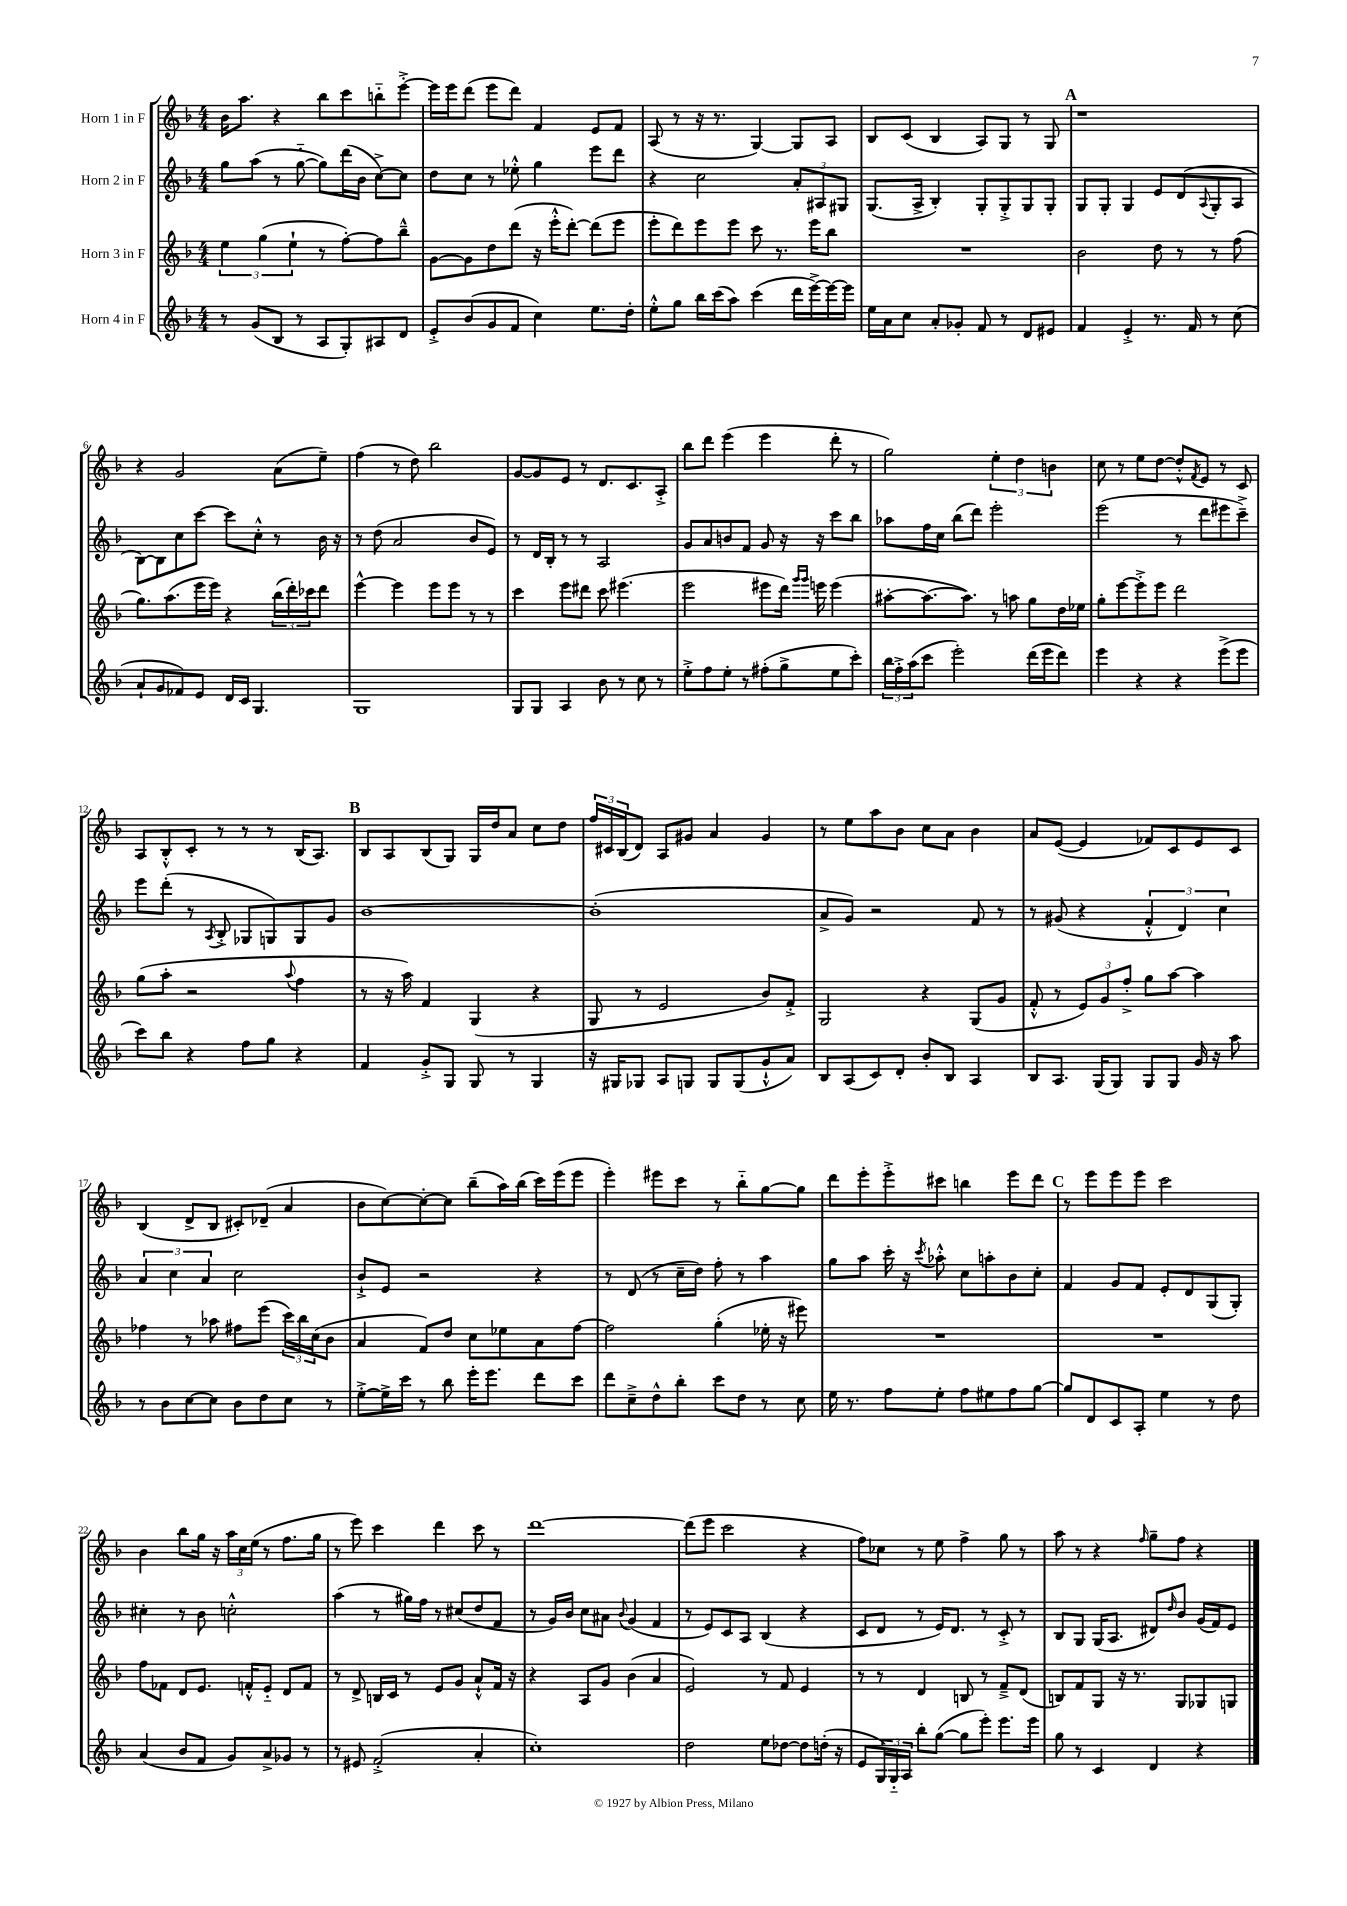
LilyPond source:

<<
\new StaffGroup <<
\new Staff = "s0" \with { instrumentName = "Horn 1 in F" } {
    \clef treble \key f \major \numericTimeSignature \time 4/4
    bes'16 a''8. r4 bes''8 c'''8 b''8-_ e'''8~-.-> |
    e'''16 e'''16 d'''8( e'''8 d'''8) f'4 e'8 f'8 |
    a8( r8 r16 r8. g4~) g8 a8 |
    bes8 c'8( bes4 a8) g8 r8 g8 |
    \mark \markup { \bold "A" } r1 |
    r4 g'2 a'8( e''8--) |
    f''4( r8 d''8) bes''2 |
    g'8~ g'8 e'8 r8 d'8. c'8. a8-.-> |
    bes''8 d'''8 e'''4( e'''4 d'''8-. r8 |
    g''2) \tuplet 3/2 { e''4-. d''4 b'4 } |
    c''8 r8 e''8 d''8~ d''8-.-^ \acciaccatura { f'8 } e'8 r8 c'8 |
    a8 bes8-.-^ c'8-. r8 r8 r8 bes16( a8.) |
    \mark \markup { \bold "B" } bes8 a8 bes8( g8) g16 d''16 a'8 c''8 d''8 |
    \tuplet 3/2 { f''16 cis'16 bes16( } d'8) a8 gis'8 a'4 gis'4 |
    r8 e''8 a''8 bes'8 c''8 a'8 bes'4 |
    a'8 e'8~( e'4 fes'8) c'8 e'8 c'8 |
    bes4( d'8-> bes8 cis'8-.) des'8--( a'4 |
    bes'8 c''8~) c''8~-. c''8 bes''8--( a''16) bes''16( c'''16) e'''16( e'''8 |
    e'''4-.) eis'''8 c'''8 r8 bes''8-_ g''8~ g''8 |
    d'''8 e'''8-. e'''8-.-> cis'''8 b''4 e'''8 d'''8 |
    \mark \markup { \bold "C" } r8 e'''8 e'''8 e'''8 c'''2 |
    bes'4 bes''8 g''16 r16 \tuplet 3/2 { a''16 c''16 e''16( } r8 f''8. g''16 |
    r8 e'''8) c'''4 d'''4 c'''8 r8 |
    d'''1~ |
    d'''8( e'''8 c'''2 r4 |
    f''8) ces''8 r8 e''8 f''4-> g''8 r8 |
    a''8 r8 r4 \grace { f''16 } g''8-- f''8 r4 \bar "|." |
}
\new Staff = "s1" \with { instrumentName = "Horn 2 in F" } {
    \clef treble \key f \major \numericTimeSignature \time 4/4
    g''8 a''8( r8 g''8~-_ g''8) d'''16( bes'16 c''8~->) c''8 |
    d''8 c''8 r8 ees''8-.-^ g''4 e'''8 d'''8 |
    r4 c''2 \tuplet 3/2 { a'8-. ais8 gis8 } |
    g8.( a16-> bes4-.) g8-. g8-.-> g8 g8-. |
    \mark \markup { \bold "A" } g8 g8-. g4 e'8 d'8( \appoggiatura { a8 } g8-. a8 |
    bes8~) bes8 c''8 c'''8~ c'''8 c''8-.-^ r8 bes'16 r16 |
    r8 d''8( a'2 bes'8 e'8) |
    r8 d'16 bes16-. r8 r8 a2 |
    g'8 a'8 b'8 f'8 g'8 r16 r16 c'''8 bes''8 |
    aes''8 f''16 c''16 bes''8( d'''8) e'''2-. |
    e'''2( r8 d'''8 eis'''8 c'''8--->) |
    e'''8 d'''8-.( r8 \acciaccatura { a8 } bes8-.-> ges8 g8) g8 g'8 |
    \mark \markup { \bold "B" } bes'1~ |
    bes'1-.( |
    a'8-> g'8) r2 f'8 r8 |
    r8 gis'8( r4 \tuplet 3/2 { f'4-.-^ d'4) c''4 } |
    \tuplet 3/2 { a'4 c''4 a'4 } c''2 |
    bes'8-!-> e'8 r2 r4 |
    r8 d'8( r8 c''16-- d''16) f''8-. r8 a''4 |
    g''8 a''8 c'''16-. r16 \acciaccatura { c'''8 } aes''8-.-^ c''8 a''8-. bes'8 c''8-. |
    \mark \markup { \bold "C" } f'4 g'8 f'8 e'8-. d'8 g8( g8-.) |
    cis''4-. r8 bes'8 c''2-.-^ |
    a''4( r8 gis''16) f''16 r8 cis''8( d''8 f'8 |
    r8 g'16) bes'16 c''8 ais'8 \appoggiatura { bes'8 } g'4( f'4 |
    r8 e'8) c'8 a8 bes4( r4 |
    c'8 d'8 r8 e'16) d'8. r8 c'8-.-> r8 |
    bes8 g8 g16( a8. dis'8) \grace { d''16 } bes'8 g'16( f'16) e'8 \bar "|." |
}
\new Staff = "s2" \with { instrumentName = "Horn 3 in F" } {
    \clef treble \key f \major \numericTimeSignature \time 4/4
    \tuplet 3/2 { e''4 g''4( e''4-! } r8 f''8~-.) f''8 bes''8---^ |
    g'8~ g'8 d''8 d'''8( r16 e'''16-.-^ d'''8~-.) d'''8( e'''8 |
    e'''8-. d'''8) e'''8 e'''8 c'''8 r8. e'''16 bes''8 |
    R1 |
    \mark \markup { \bold "A" } bes'2 d''8 r8 r8 f''8( |
    g''8.) a''8.( e'''16 e'''16) r4 \tuplet 3/2 { bes''16( d'''16-.) ces'''16 } d'''8 |
    e'''4~-^ e'''4 e'''8 e'''8 r8 r8 |
    c'''4 e'''8 dis'''8 c'''8 eis'''4.( |
    e'''2 eis'''8 d'''16) \grace { g'''16 g'''16 } e'''16 e'''4( |
    ais''8~-. ais''8.~ ais''8.) r8 a''8 g''8 d''16 ees''16 |
    g''8-. e'''8~ e'''8-.-> e'''8 d'''2 |
    g''8( a''8-. r2 \appoggiatura { a''8 } f''4 |
    \mark \markup { \bold "B" } r8 r16 a''16) f'4 g4( r4 |
    g8 r8 e'2 bes'8) f'8-.-> |
    g2 r4 g8( g'8 |
    f'8-.-^ r8 \tuplet 3/2 { e'8) g'8 f''8-.-> } g''8 a''8~ a''4 |
    fes''4 r8 aes''8 fis''8 e'''8( \tuplet 3/2 { c'''16) bes''16 c''16( } bes'8 |
    a'4 f'8) d''8 c''8 ees''8 a'8 f''8~ |
    f''2 g''4-.( ees''16-. r16 eis'''8) |
    R1 |
    \mark \markup { \bold "C" } R1 |
    f''8 fes'8 d'8 e'8. f'16-.-^ e'8-_ d'8 f'8 |
    r8 d'8-> b16 c'16 r8 e'8 g'8 a'8-!-^ f'16 r16 |
    r4 a8 g'8 bes'4( a'4 |
    e'2) r8 f'8 e'4 |
    r8 r8 d'4 b8 r8 f'8---> d'8( |
    b8) f'8 g8 r16 r8. g8 ges8 g8 \bar "|." |
}
\new Staff = "s3" \with { instrumentName = "Horn 4 in F" } {
    \clef treble \key f \major \numericTimeSignature \time 4/4
    r8 g'8( bes8 r8 a8 g8-.) ais8 d'8 |
    e'8-.-> bes'8( g'8 f'8 c''4) e''8. d''16-. |
    e''8-.-^ g''8 bes''16 c'''16( a''8) c'''4( d'''16 e'''16~->) e'''16~ e'''16 |
    e''16 a'16 c''8 a'8-. ges'8-. f'8 r8 d'8 eis'8 |
    \mark \markup { \bold "A" } f'4 e'4-.-> r8. f'16 r8 c''8( |
    a'8-! g'8 fes'8) e'8 d'16 c'16 g4. |
    g1 |
    g8 g8 a4 bes'8 r8 c''8 r8 |
    e''8-.-> f''8 e''8-. r8 fis''8-.( g''8-> e''8 c'''8-.) |
    \tuplet 3/2 { bes''16 f''16-.-> a''16( } c'''8 e'''2-.) d'''16( e'''16 d'''8) |
    e'''4 r4 r4 e'''8->( e'''8 |
    c'''8) bes''8 r4 f''8 g''8 r4 |
    \mark \markup { \bold "B" } f'4 g'8-.-> g8 g8 r8 g4 |
    r16 gis16 ges8 a8 g8 g8 g8( g'8-!-^ a'8) |
    bes8 a8( c'8) d'8-. bes'8-. bes8 a4 |
    bes8 a8. g16( g8) g8 g8 g'16 r16 a''8 |
    r8 bes'8 c''8~ c''8 bes'8 d''8 c''8 r8 |
    e''8~-.-> e''16-> c'''16 r8 bes''8 e'''16-. e'''8. d'''8 c'''8 |
    d'''8 c''8---> d''8-^ bes''8-. c'''8 d''8 r8 c''8 |
    e''16 r8. f''8 e''8-. f''8 eis''8 f''8 g''8~ |
    \mark \markup { \bold "C" } g''8 d'8 c'8 a8-. e''4 r8 d''8 |
    a'4( bes'8 f'8 g'8) a'8-> ges'8 r8 |
    r8 eis'8 f'2-.->( a'4-. |
    c''1-.) |
    d''2 e''8 des''8~ des''8 d''16-.( r16 |
    e'8 \tuplet 3/2 { g16) g16-_ a16 } bes''8-. g''8~( g''8 e'''8-.) e'''8. e'''16 |
    g''8 r8 c'4 d'4 r4 \bar "|." |
}
>>
>>
